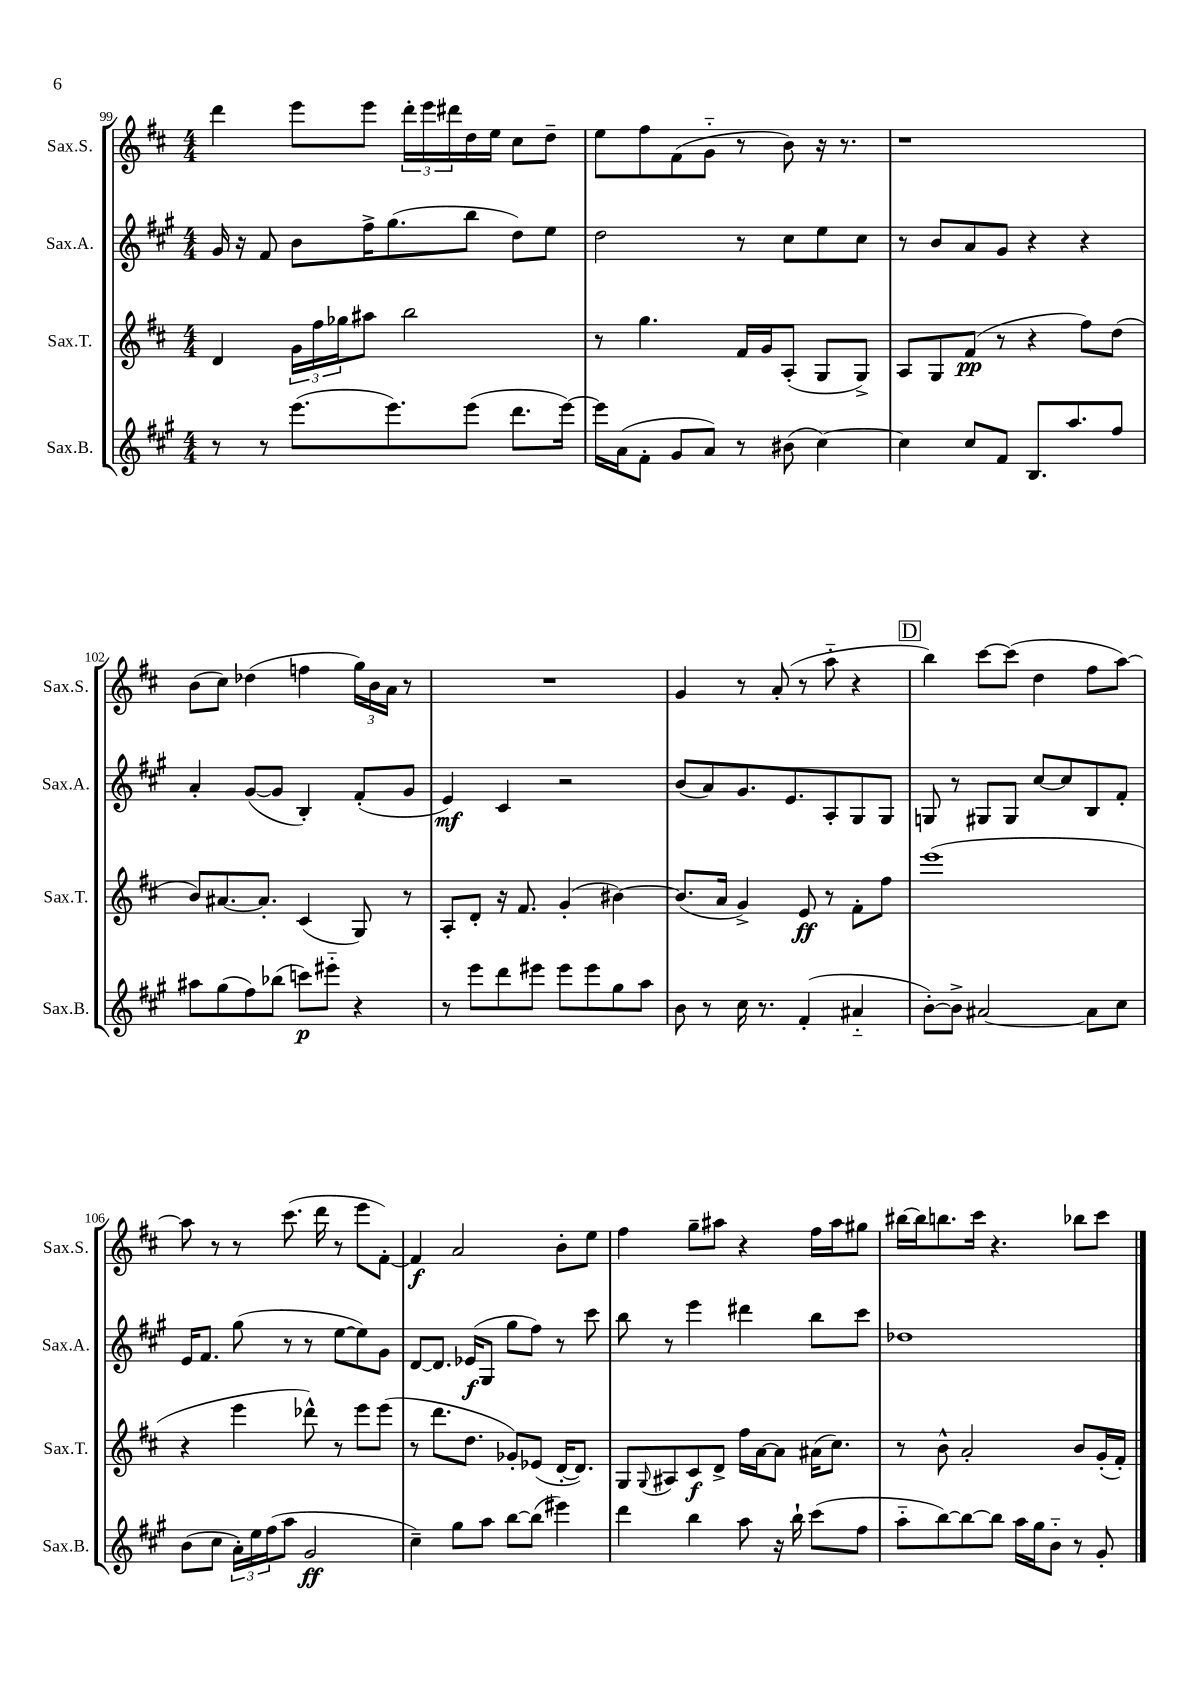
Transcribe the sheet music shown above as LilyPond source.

<<
\new StaffGroup <<
\new Staff = "s0" \with { instrumentName = "Sax.S." shortInstrumentName = "Sax.S." } {
    \clef treble \key d \major \numericTimeSignature \time 4/4
    d'''4 e'''8 e'''8 \tuplet 3/2 { d'''16-. e'''16 dis'''16 } d''16 e''16 cis''8 d''8-- |
    e''8 fis''8 fis'8( g'8-_ r8 b'8) r16 r8. |
    r1 |
    b'8( cis''8) des''4( f''4 \tuplet 3/2 { g''16) b'16 a'16 } r8 |
    R1 |
    g'4 r8 a'8-.( r8 a''8-_ r4 |
    \mark \markup { \box "D" } b''4) cis'''8~ cis'''8( d''4 fis''8 a''8~) |
    a''8 r8 r8 cis'''8.( d'''16 r8 e'''8 fis'8~-.) |
    fis'4\f a'2 b'8-. e''8 |
    fis''4 g''8-- ais''8 r4 fis''16 ais''16 gis''8 |
    bis''16~ bis''16 b''8. cis'''16 r4. bes''8 cis'''8 \bar "|." |
}
\new Staff = "s1" \with { instrumentName = "Sax.A." shortInstrumentName = "Sax.A." } {
    \clef treble \key a \major \numericTimeSignature \time 4/4
    gis'16 r16 fis'8 b'8 fis''16-> gis''8.( b''8 d''8) e''8 |
    d''2 r8 cis''8 e''8 cis''8 |
    r8 b'8 a'8 gis'8 r4 r4 |
    a'4-. gis'8~( gis'8 b4-.) fis'8-.( gis'8 |
    e'4\mf) cis'4 r2 |
    b'8( a'8) gis'8. e'8. a8-. gis8 gis8 |
    \mark \markup { \box "D" } g8 r8 gis8 gis8 cis''8~ cis''8 b8 fis'8-. |
    e'16 fis'8. gis''8( r8 r8 e''8~ e''8) gis'8 |
    d'8~ d'8. ees'16\f( gis8 gis''8 fis''8) r8 cis'''8 |
    b''8 r8 e'''4 dis'''4 b''8 cis'''8 |
    des''1 \bar "|." |
}
\new Staff = "s2" \with { instrumentName = "Sax.T." shortInstrumentName = "Sax.T." } {
    \clef treble \key d \major \numericTimeSignature \time 4/4
    d'4 \tuplet 3/2 { g'16 fis''16 ges''16 } ais''8 b''2 |
    r8 g''4. fis'16 g'16 a8-.( g8 g8->) |
    a8 g8 fis'8\pp( r8 r4 fis''8) d''8( |
    b'8) ais'8.~ ais'8.-. cis'4( g8) r8 |
    a8-. d'8-. r16 fis'8. g'4-.( bis'4~) |
    bis'8.( a'16 g'4->) e'8\ff r8 fis'8-. fis''8 |
    \mark \markup { \box "D" } e'''1( |
    r4 e'''4 des'''8-^) r8 e'''8 e'''8( |
    r8 d'''8. d''8. ges'8-.) ees'8( d'16~-. d'8.) |
    g8 \appoggiatura { g8 } ais8 cis'8\f d'8-> fis''16 a'16~ a'8 ais'16( cis''8.) |
    r8 b'8-^ a'2-. b'8 g'16-.( fis'16-.) \bar "|." |
}
\new Staff = "s3" \with { instrumentName = "Sax.B." shortInstrumentName = "Sax.B." } {
    \clef treble \key a \major \numericTimeSignature \time 4/4
    r8 r8 e'''8.( e'''8.) e'''8( d'''8. e'''16~) |
    e'''16 a'16( fis'8-. gis'8 a'8) r8 bis'8( cis''4~) |
    cis''4 cis''8 fis'8 b8. a''8. fis''8 |
    ais''8 gis''8( fis''8) bes''8( c'''8\p) eis'''8-_ r4 |
    r8 e'''8 d'''8 eis'''8 eis'''8 eis'''8 gis''8 a''8 |
    b'8 r8 cis''16 r8. fis'4-.( ais'4-_ |
    \mark \markup { \box "D" } b'8~-.) b'8-> ais'2~ ais'8 cis''8 |
    b'8( cis''8 \tuplet 3/2 { a'16-.) e''16 fis''16( } a''8 gis'2\ff |
    cis''4--) gis''8 a''8 b''8~ b''8( eis'''4) |
    d'''4 b''4 a''8 r16 b''16-! cis'''8( fis''8 |
    a''8-_ b''8~) b''8~ b''8 a''16 gis''16 b'8-_ r8 gis'8-. \bar "|." |
}
>>
>>
\layout { \context { \Score currentBarNumber = #99 } }
